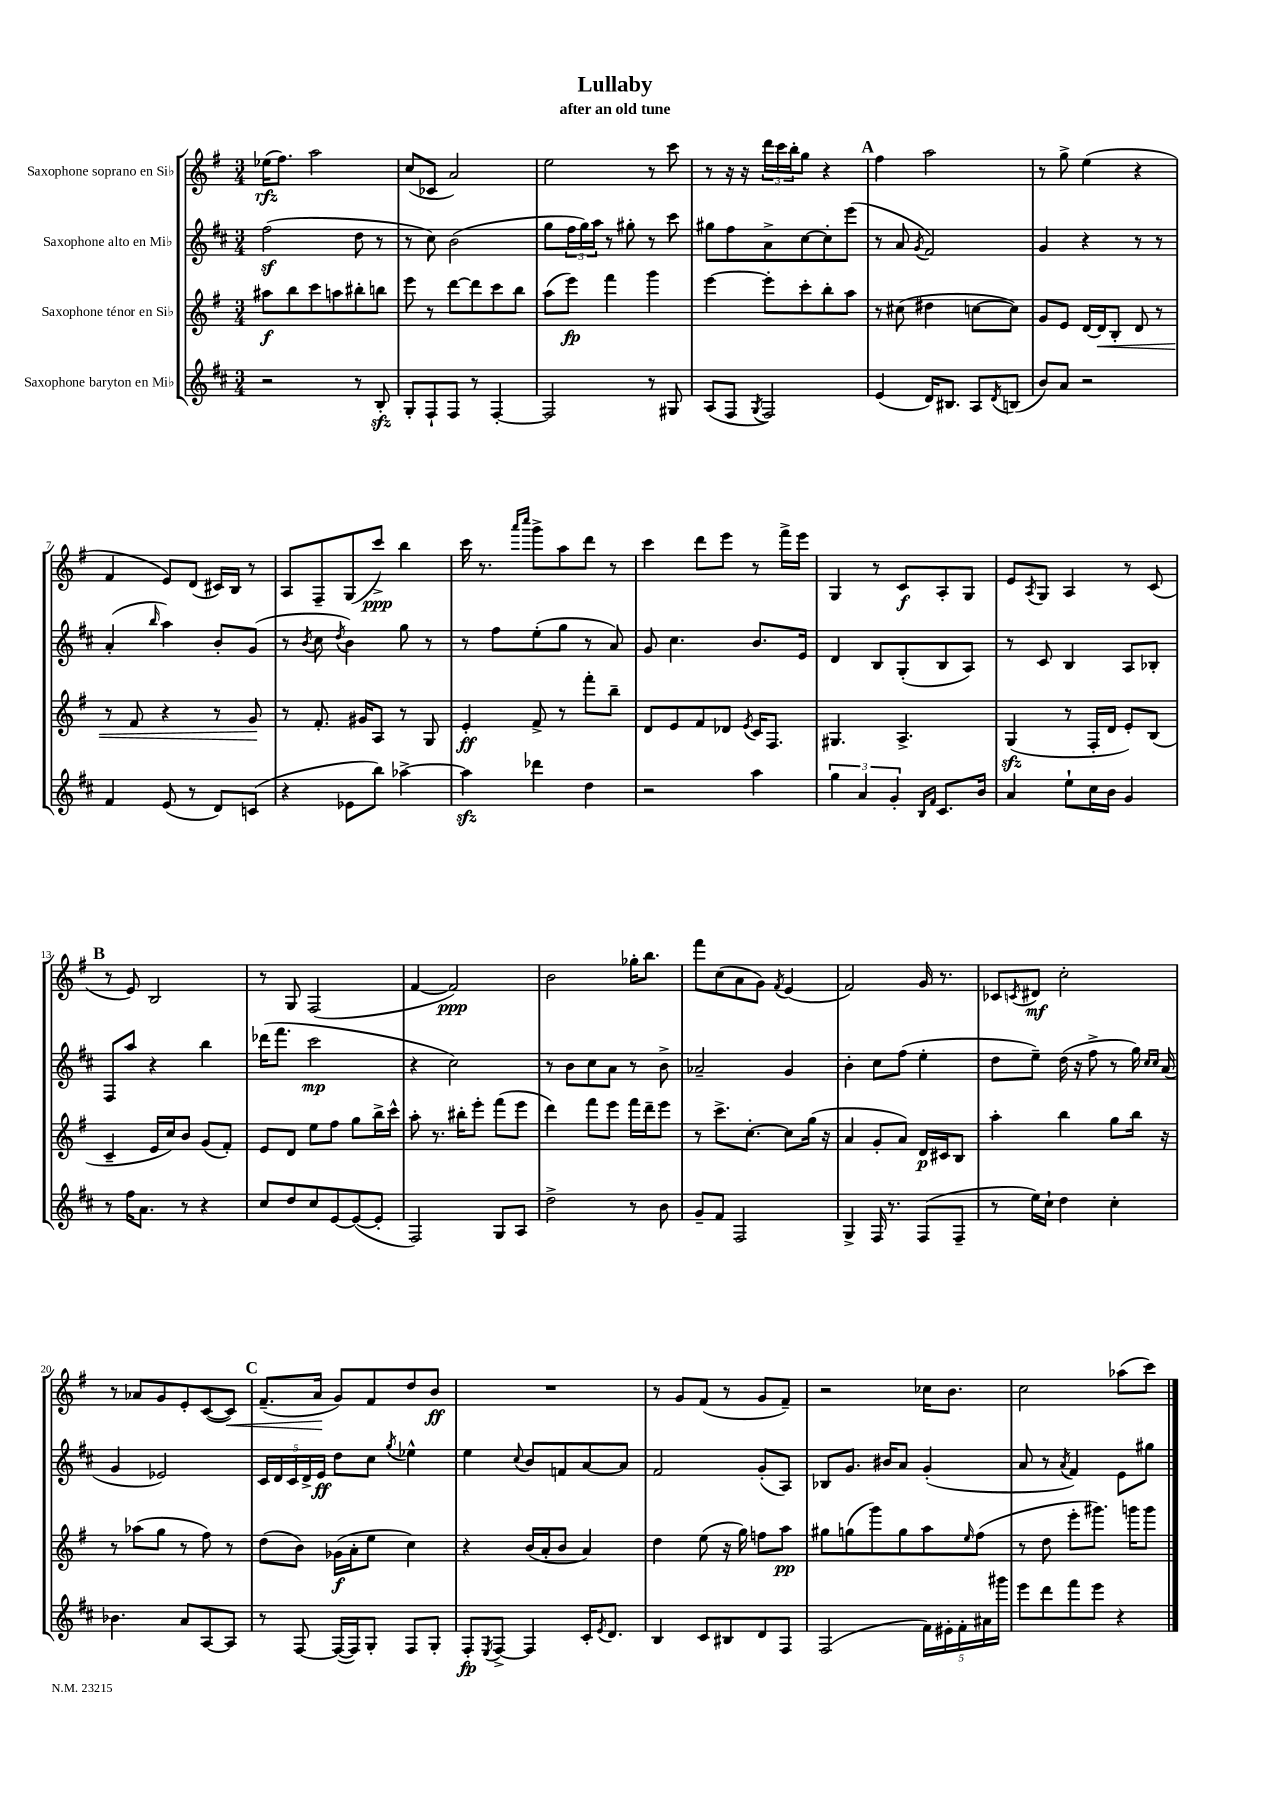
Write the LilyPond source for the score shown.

\header { title = "Lullaby" subtitle = "after an old tune" }
<<
\new StaffGroup <<
\new Staff = "s0" \with { instrumentName = "Saxophone soprano en Sib" } {
    \clef treble \key g \major \numericTimeSignature \time 3/4
    ees''16\rfz( fis''8.) a''2 |
    c''8( ces'8 a'2) |
    e''2 r8 c'''8 |
    r8 r16 r16 \tuplet 3/2 { d'''16 c'''16 b''16-. } g''8 r4 |
    \mark \markup { \bold "A" } fis''4 a''2 |
    r8 g''8-> e''4( r4 |
    fis'4 e'8) d'8( cis'16) b16 r8 |
    a8 fis8-- g8( c'''8->\ppp) b''4 |
    c'''16 r8. \grace { a'''16 c''''16 } g'''8-> a''8 d'''8 r8 |
    c'''4 d'''8 e'''8 r8 fis'''16-> e'''16 |
    g4 r8 c'8\f a8-. g8 |
    e'8 \acciaccatura { a8 } g8 a4 r8 c'8( |
    \mark \markup { \bold "B" } r8 e'8) b2 |
    r8 g8 fis2( |
    fis'4~ fis'2\ppp) |
    b'2 ges''16-. b''8. |
    fis'''8 c''8( a'8 g'8) \acciaccatura { fis'8 } e'4( |
    fis'2) g'16 r8. |
    ces'8 \acciaccatura { c'8 } dis'8\mf c''2-. |
    r8 aes'8 g'8 e'8-. c'8~( c'8\<) |
    \mark \markup { \bold "C" } fis'8.--( a'16\! g'8) fis'8 d''8 b'8\ff |
    R2. |
    r8 g'8 fis'8( r8 g'8 fis'8--) |
    r2 ces''16 b'8. |
    c''2 aes''8( c'''8) \bar "|." |
}
\new Staff = "s1" \with { instrumentName = "Saxophone alto en Mib" } {
    \clef treble \key d \major \numericTimeSignature \time 3/4
    fis''2\sf( d''8 r8 |
    r8 cis''8) b'2( |
    g''8 \tuplet 3/2 { fis''16 g''16) a''16 } r8 gis''8-. r8 cis'''8 |
    gis''8 fis''8 a'8-> cis''8~ cis''8-. e'''8( |
    \mark \markup { \bold "A" } r8 a'8 \acciaccatura { g'8 } fis'2) |
    g'4 r4 r8 r8 |
    a'4-.( \grace { b''16 } a''4) b'8-. g'8( |
    r8 \acciaccatura { b'8 } cis''8 \acciaccatura { d''8 } b'4) g''8 r8 |
    r8 fis''8 e''8-.( g''8 r8 a'8) |
    g'8 cis''4. b'8. e'16 |
    d'4 b8 g8-.( b8 a8) |
    r8 cis'8 b4 a8 bes8-. |
    \mark \markup { \bold "B" } fis8 a''8 r4 b''4 |
    des'''16( fis'''8. cis'''2\mp |
    r4 cis''2) |
    r8 b'8 cis''8 a'8 r8 b'8-> |
    aes'2-- g'4 |
    b'4-. cis''8 fis''8( e''4-. |
    d''8 e''8--) d''16( r16 fis''8-> r8 g''16) \grace { cis''16 cis''16 } a'16( |
    g'4 ees'2) |
    \mark \markup { \bold "C" } \tuplet 5/4 { cis'16 d'16 cis'16 d'16-> e'16\ff } d''8 cis''8 \acciaccatura { g''8 } ees''4-^ |
    e''4 \appoggiatura { cis''8 } b'8 f'8 a'8~ a'8 |
    fis'2 g'8-.( a8) |
    bes8 g'8. bis'16 a'8 g'4-.( |
    a'8 r8 \acciaccatura { a'8 } fis'4) e'8 gis''8 \bar "|." |
}
\new Staff = "s2" \with { instrumentName = "Saxophone ténor en Sib" } {
    \clef treble \key g \major \numericTimeSignature \time 3/4
    ais''8\f b''8 c'''8 a''8 bis''8-. b''8 |
    e'''8 r8 d'''8~ d'''8 c'''8 b''8 |
    a''8( e'''8\fp) fis'''4 g'''4 |
    e'''4~ e'''8-. c'''8-. b''8-. a''8 |
    \mark \markup { \bold "A" } r8 cis''8( dis''4 c''8~ c''8) |
    g'8 e'8 d'16~ d'16\< b8-. d'8 r8 |
    r8 fis'8 r4 r8 g'8\! |
    r8 fis'8.-. gis'16 a8 r8 g8 |
    e'4-.\ff fis'8-> r8 fis'''8-. b''8-- |
    d'8 e'8 fis'8 des'8 \acciaccatura { e'8 } c'16 fis8. |
    gis4. a4.-> |
    g4\sfz( r8 fis16-. d'16 e'8-.) b8( |
    \mark \markup { \bold "B" } c'4-- e'16 c''16) b'8 g'8( fis'8-.) |
    e'8 d'8 e''8 fis''8 g''8 b''16-> c'''16-^ |
    a''8-. r8. bis''16-. e'''8-. fis'''8( e'''8 |
    d'''4) fis'''8 e'''8 fis'''16 d'''16-- e'''8 |
    r8 c'''8.-> c''8.~-. c''8 g''16( r16 |
    a'4 g'8-. a'8) d'16\p cis'16 b8 |
    a''4-. b''4 g''8 b''16 r16 |
    r8 aes''8( g''8 r8 fis''8) r8 |
    \mark \markup { \bold "C" } d''8( b'8) ges'16\f( a'16-. e''8 c''4) |
    r4 b'16( a'16-. b'8 a'4) |
    d''4 e''8( r16 g''16) f''8 a''8\pp |
    gis''8 g''8( g'''8) g''8 a''8 \grace { e''16 } fis''8( |
    r8 d''8 e'''8-. gis'''8.) g'''16 g'''8 \bar "|." |
}
\new Staff = "s3" \with { instrumentName = "Saxophone baryton en Mib" } {
    \clef treble \key d \major \numericTimeSignature \time 3/4
    r2 r8 b8-.\sfz |
    g8-. fis8-! fis8 r8 fis4~-. |
    fis2 r8 gis8 |
    a8( fis8 \acciaccatura { g8 } fis2) |
    \mark \markup { \bold "A" } e'4( d'16) bis8. a8 \acciaccatura { d'8 } b8( |
    b'8) a'8 r2 |
    fis'4 e'8( r8 d'8) c'8( |
    r4 ees'8 b''8) aes''4~-> |
    aes''4\sfz des'''4 d''4 |
    r2 a''4 |
    \tuplet 3/2 { g''4 a'4 g'4-. } \grace { b16 fis'16 } cis'8. b'16 |
    a'4 e''8-! cis''16 b'16 g'4 |
    \mark \markup { \bold "B" } r8 fis''16 a'8. r8 r4 |
    cis''8 d''8 cis''8 e'8~ e'8~( e'8-. |
    fis2) g8 a8 |
    d''2-> r8 b'8 |
    g'8-- fis'8 fis2 |
    g4-> fis16 r8. fis8( fis8-- |
    r8 e''16) cis''16-! d''4 cis''4-. |
    bes'4. a'8 a8~ a8 |
    \mark \markup { \bold "C" } r8 fis8~ fis16~( fis16) g8-. fis8 g8-. |
    fis8-.\fp \acciaccatura { e8 } fis8~-> fis4 cis'16-. \acciaccatura { e'8 } d'8. |
    b4 cis'8 bis8 d'8 fis8 |
    fis2( \tuplet 5/4 { fis'16) eis'16-. fis'16-. ais'16 gis'''16 } |
    e'''8 d'''8 fis'''8 e'''8 r4 \bar "|." |
}
>>
>>
